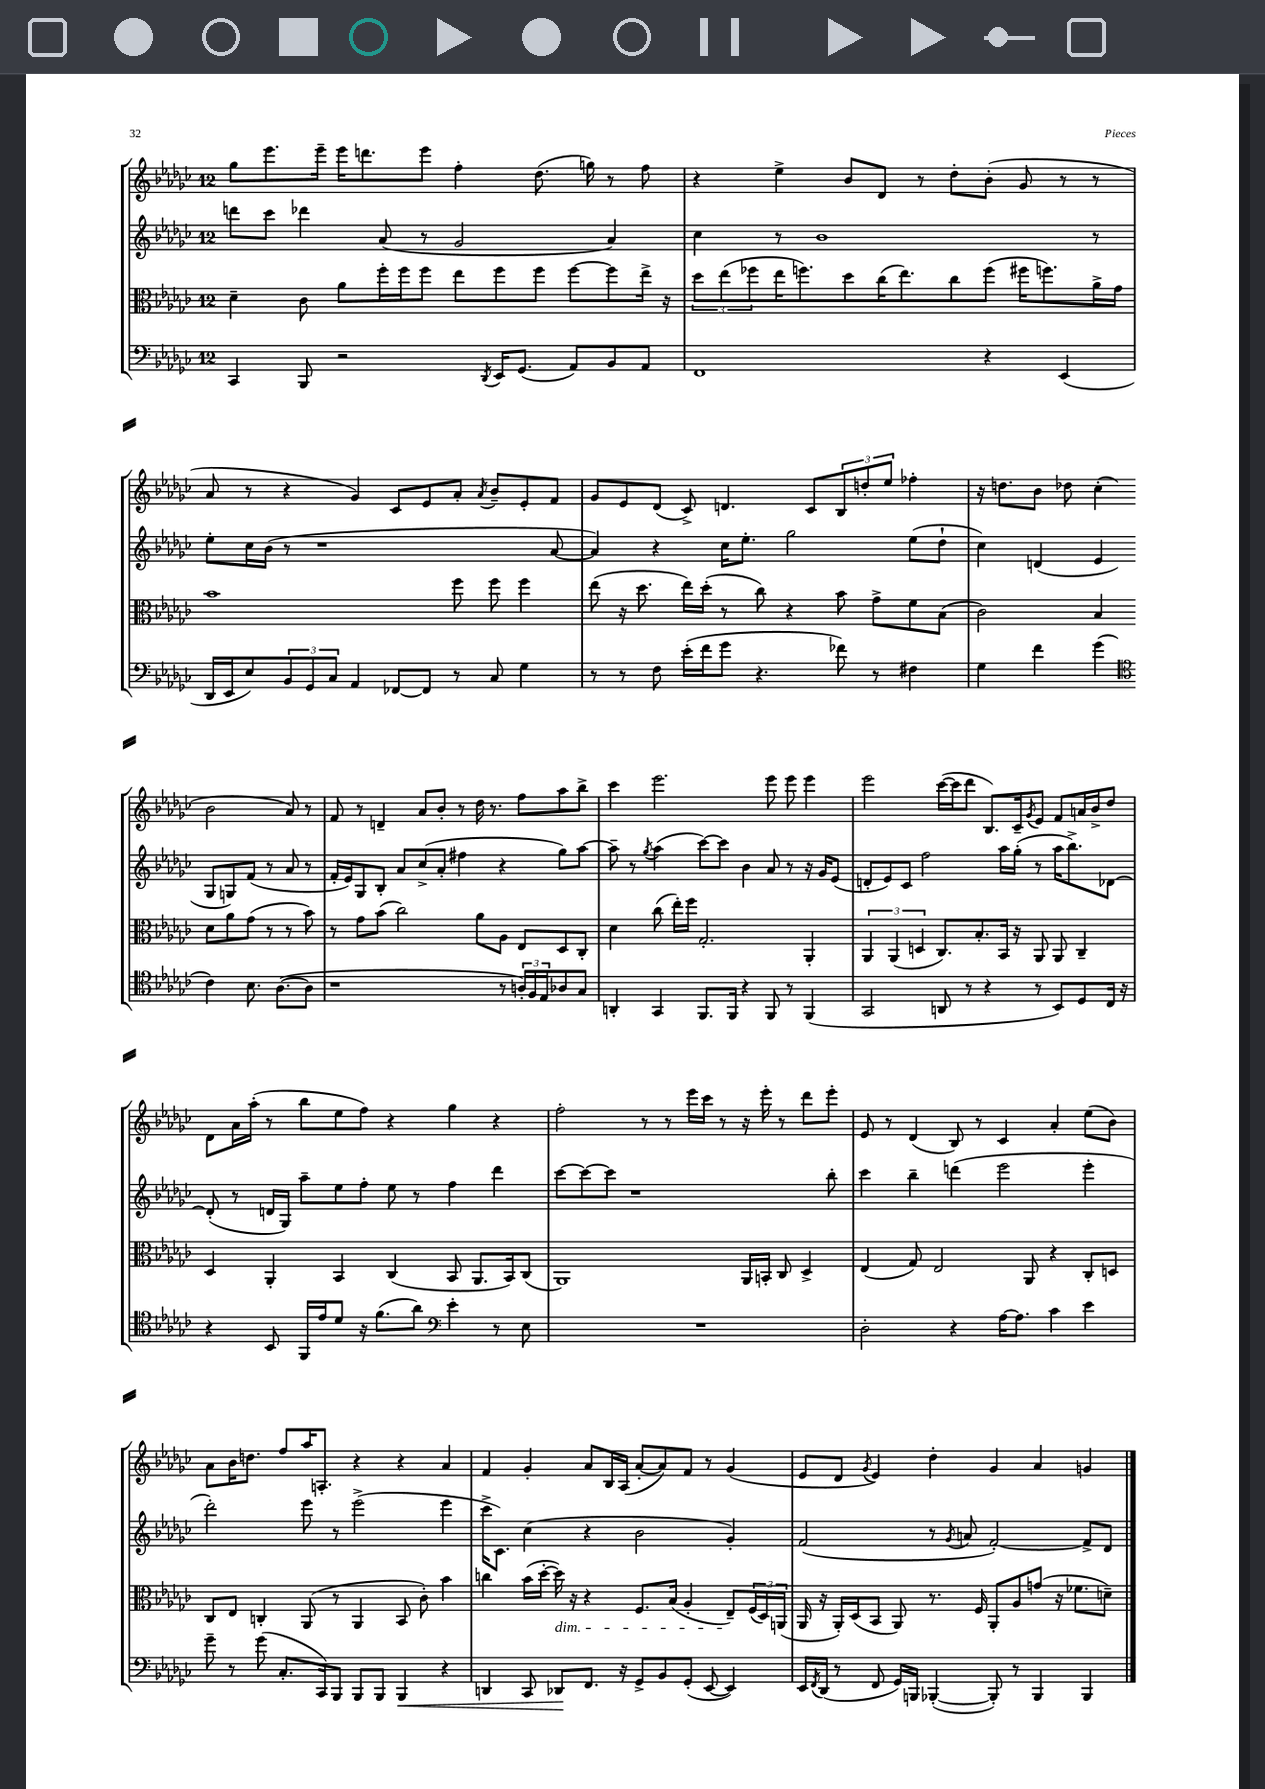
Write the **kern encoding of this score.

**kern	**kern	**kern	**kern
*staff4	*staff3	*staff2	*staff1
*clefF4	*clefC3	*clefG2	*clefG2
*k[b-e-a-d-g-c-]	*k[b-e-a-d-g-c-]	*k[b-e-a-d-g-c-]	*k[b-e-a-d-g-c-]
*M12/8	*M12/8	*M12/8	*M12/8
4CC-/	4d-~\	8ddd\L	8gg-\L
.	.	8ccc-\J	8.eee-\
8BBB-/	8c-\	4ddd-\	.
.	.	.	16eee-~\Jk
2r	8a-\L	.	16eee-\LK
.	.	.	8.ddd\
.	16ff'\L	(8a-/	.
.	16ff\J	.	.
.	8ff\J	8r	8eee-\J
.	8ee-\L	2g-/	4ff'\
8qDD-/	.	.	.
16EE-/LK	8ff\	.	.
(8.GG-/J	.	.	.
.	8ff\J	.	(8.dd-\
8AA-/L)	[8ff\L	.	.
.	.	.	16gg\)
8BB-/	8ff\]	4a-/)	8r
8AA-/J	16ee-^\Jk	.	8ff\
.	16r	.	.
=	=	=	=
1FF	12dd-\L	4cc-\	4r
.	(12ee-\	.	.
.	12ff-\	.	.
.	16ee-\K	8r	4ee-^\
.	8.ff\)	.	.
.	.	1b-	.
.	8dd-\	.	8b-/L
.	(16cc-\K	.	8d-/J
.	8.ee-\)	.	.
.	.	.	8r
.	8cc-\	.	8dd-'\L
4r	(8ff\J	.	(8b-'\J
.	16ff#\LK	.	8g-/
.	8.ff\)	.	.
(4EE-/	.	.	8r
.	16a-^\L	8r	8r
.	16g-\JJ	.	.
=	=	=	=
16DD-/LL	1b-	8ee-'\L	8a-/
16EE-/J	.	.	.
8E-/)	.	16cc-\L	8r
.	.	(16b-\JJ	.
12BB-/	.	8r	4r
12GG-/	.	.	.
.	.	1r	.
12C-/J	.	.	.
4AA-/	.	.	4g-/)
[8FF-/L	.	.	8c-/L
8FF-/]J	.	.	8e-/
8r	8ff\	.	8a-'/J
.	.	.	8qa-/
8C-/	8ff\	.	8b-~/L
4G-\	4ff\	.	8e-'/
.	.	[8a-/	8f/J
=	=	=	=
8r	(8ee-\	4a-/])	8g-/L
8r	16r	.	8e-/
.	8.dd-\	.	.
8F\	.	4r	(8d-/J
(16e-'\LL	16ee-\LL)	.	8c-^/)
16f\J	(16dd-'\JJ	.	.
8g-\J	8r	16cc-\LK	4.d/
.	.	8.ee-'\J	.
4.r	8cc-\)	.	.
.	4r	2gg-\	.
.	.	.	8c-/L
8f-\)	8b-\	.	12B-/
.	.	.	12dd'/
8r	8g-^\L	.	.
.	.	.	12ee-/J
4F#\	8f\	(8ee-\L	4ff-'\
.	(8B-\J	8dd-`\J	.
=	=	=	=
4G-\	2c-\)	4cc-\)	16r
.	.	.	8.dd\L
4f\	.	(4d/	8b-\J
.	.	.	8dd-\
(4g-\	4B-/	4e-/	(4cc-'\
*clefC4	*	*	*
4c-\)	8d-\L	8G-/L	2b-\
.	8a-\	8G/)	.
8.B-\	(8g-\J	(8f/J	.
.	8r	8r	.
([8.A-\L	.	.	.
.	8r	8a-/	8a-/)
8A-\]J	8b-\)	8r	8r
=	=	=	=
1r	8r	16f'/LL	8f/
.	.	16e-/J)	.
.	8g-\L	8G-/	8r
.	(8b-\J	8B-'/J	4d~/
.	2cc-\)	8a-/L	.
.	.	(8cc-^/	8a-/L
.	.	8a-'/J	8b-'/J
.	.	4ff#\	8r
.	8a-\L	.	16dd-\
.	.	.	8.r
8r	8A-\J	4r	.
24A'/LL)	8E-/L	.	8ff\L
24F/	.	.	.
24E-/J	.	.	.
8A-/	8D-/	8gg-\L)	8aa-\
8G-/J	8C-'/J	[8aa-\J	8bb-^\J
=	=	=	=
4AA'/	4d-\	8aa-~\]	4ccc-\
.	.	8r	.
.	.	8qgg-/	.
4GG-/	(8cc-\	(4aa-\	2.eee-\
.	16ee-'\LL)	.	.
.	16ff\JJ	.	.
8.FF/L	2.G-'/	[8ccc-\L)	.
.	.	8ccc-\]J	.
16FF/Jk	.	.	.
4r	.	4b-\	.
8FF/	.	8a-/	8eee-\
8r	.	8r	8eee-\
(4FF/	4AA-'/	16r	4eee-\
.	.	16g-/LK	.
.	.	(8e-/J	.
=	=	=	=
2GG-/	6AA-/	8d'/L	2eee-\
.	.	8e-/)	.
.	(6AA-/	.	.
.	.	8c-/J	.
.	6D/	.	.
.	.	2ff\	.
8AA/	8.C-/L)	.	([16ccc-\LL
.	.	.	16ccc-\]J
8r	.	.	8ddd-\J
.	8.B-'/	.	.
4r	.	.	8.B-/L)
.	16BB-/Jk	16aa-\LL	.
.	16r	(16gg-'\JJ	16c-~/k
.	.	.	8qg-/
8r	8AA-/	8r	8e-/J
8BB-/L)	8AA-/	16aa-\LK	8f/L
.	.	8.bb-^\)	.
8D-/	4C-~/	.	16a/L
.	.	.	16b-^/J
16C-/Jk	.	[8d-\J	8dd-/J
16r	.	.	.
=	=	=	=
4r	4D-/	(8d-'/]	8d-\L
.	.	8r	16a-\L
.	.	.	(16aa-'\JJ
8BB-/	4AA-'/	16d/LL	8r
.	.	16G-/JJ)	.
16FF/LL	.	8aa-~\L	8bb-\L
16e-/J	.	.	.
8d-/J	4BB-/	8ee-\	8ee-\
16r	.	8ff'\J	8ff\J)
(8.f\L	.	.	.
.	(4C-/	8ee-\	4r
8a-\J)	.	8r	.
*clefF4	*	*	*
4e-'\	8BB-/	4ff\	4gg-\
.	8.AA-/L	.	.
8r	.	4ddd-\	4r
.	16BB-/k)	.	.
8E-\	(8C-/J	.	.
=	=	=	=
1.r	1AA-)	[8ccc-\L	2ff'\
.	.	8ccc-\_	.
.	.	8ccc-\]J	.
.	.	1r	.
.	.	.	8r
.	.	.	8r
.	.	.	16eee-\LL
.	.	.	16ccc-\JJ
.	.	.	8r
.	16AA-/LL	.	16r
.	16BB'/JJ	.	16eee-'\
.	8C-/	.	8r
.	4D-^/	.	8ddd-\L
.	.	8bb-'\	8eee-'\J
=	=	=	=
2D-'\	(4E-/	4ccc-\	8e-/
.	.	.	8r
.	8G-/)	4bb-~\	(4d-/
.	2E-/	.	.
4r	.	(4ddd\	8B-/)
.	.	.	8r
[16A-\LK	.	2eee-\	4c-/
8.A-\]J	.	.	.
.	8AA-/	.	.
4c-\	4r	.	4a-'/
4e-\	8C-'/L	4eee-'\	(8ee-\L
.	8D/J	.	8b-\J)
=	=	=	=
8g-~\	8C-/L	2ddd-'\)	8a-\L
8r	8E-/J	.	16b-\K
.	.	.	8.dd\J
(8g-\	4C'/	.	.
8.C-'/L	.	.	8ff/L
.	(8AA-/	8eee-\	16aa-/K
16CC-/k)	.	.	8.A'/J
8BBB-/J	8r	8r	.
8BBB-/L	4AA-/	(2eee-^\	4r
8BBB-/J	.	.	.
4BBB-/	8BB-/	.	4r
.	8c-'\)	.	.
4r	4b-\	4eee-\	4a-/
=	=	=	=
4DD/	4cc\	16ccc-^\LK	4f/
.	.	8.c-\J)	.
8CC-/	(16b-\LL	(4cc-\	4g-'/
.	[16dd-'\JJ	.	.
8DD-/L	16dd-\])	.	.
.	16r	.	.
8.FF/J	4r	4r	8a-/L
.	.	.	16B-/L
16r	.	.	(16A-/JJ
8GG-^/L	8.F/L	2b-\	[8a-'/L
8BB-/	.	.	8a-/])
.	(16B-/Jk	.	.
(8GG-'/J	4A-'/	.	8f/J
[8EE-/	.	.	8r
4EE-/])	8E-~/L)	4g-'/)	(4g-/
.	(24F/L	.	.
.	24D-/)	.	.
.	(24AA/JJ	.	.
=	=	=	=
16EE-/LL	16AA-/	(2f/	8e-/L
8qFF/	.	.	.
(16DD-/JJ	16r	.	.
8r	16AA-'/LL)	.	8d-/J
.	(16D-/J	.	.
.	.	.	8qg-/
8FF/	8BB-/J	.	4e-/)
16GG-/LL)	8AA-/)	.	.
16BBB/JJ	.	.	.
([4BBB-'/	8.r	8r	4dd-'\
.	.	8qg-/	.
.	.	8a/	.
.	16F/	.	.
8BBB-'/])	8AA-'/L	[2f'/)	4g-/
8r	8A-/	.	.
4BBB-/	(8g/J	.	4a-/
.	16r	.	.
.	8.f-\L	.	.
4BBB-/	.	8f^/]L	4g/
.	8d~\J)	8d-/J	.
==	==	==	==
*-	*-	*-	*-
